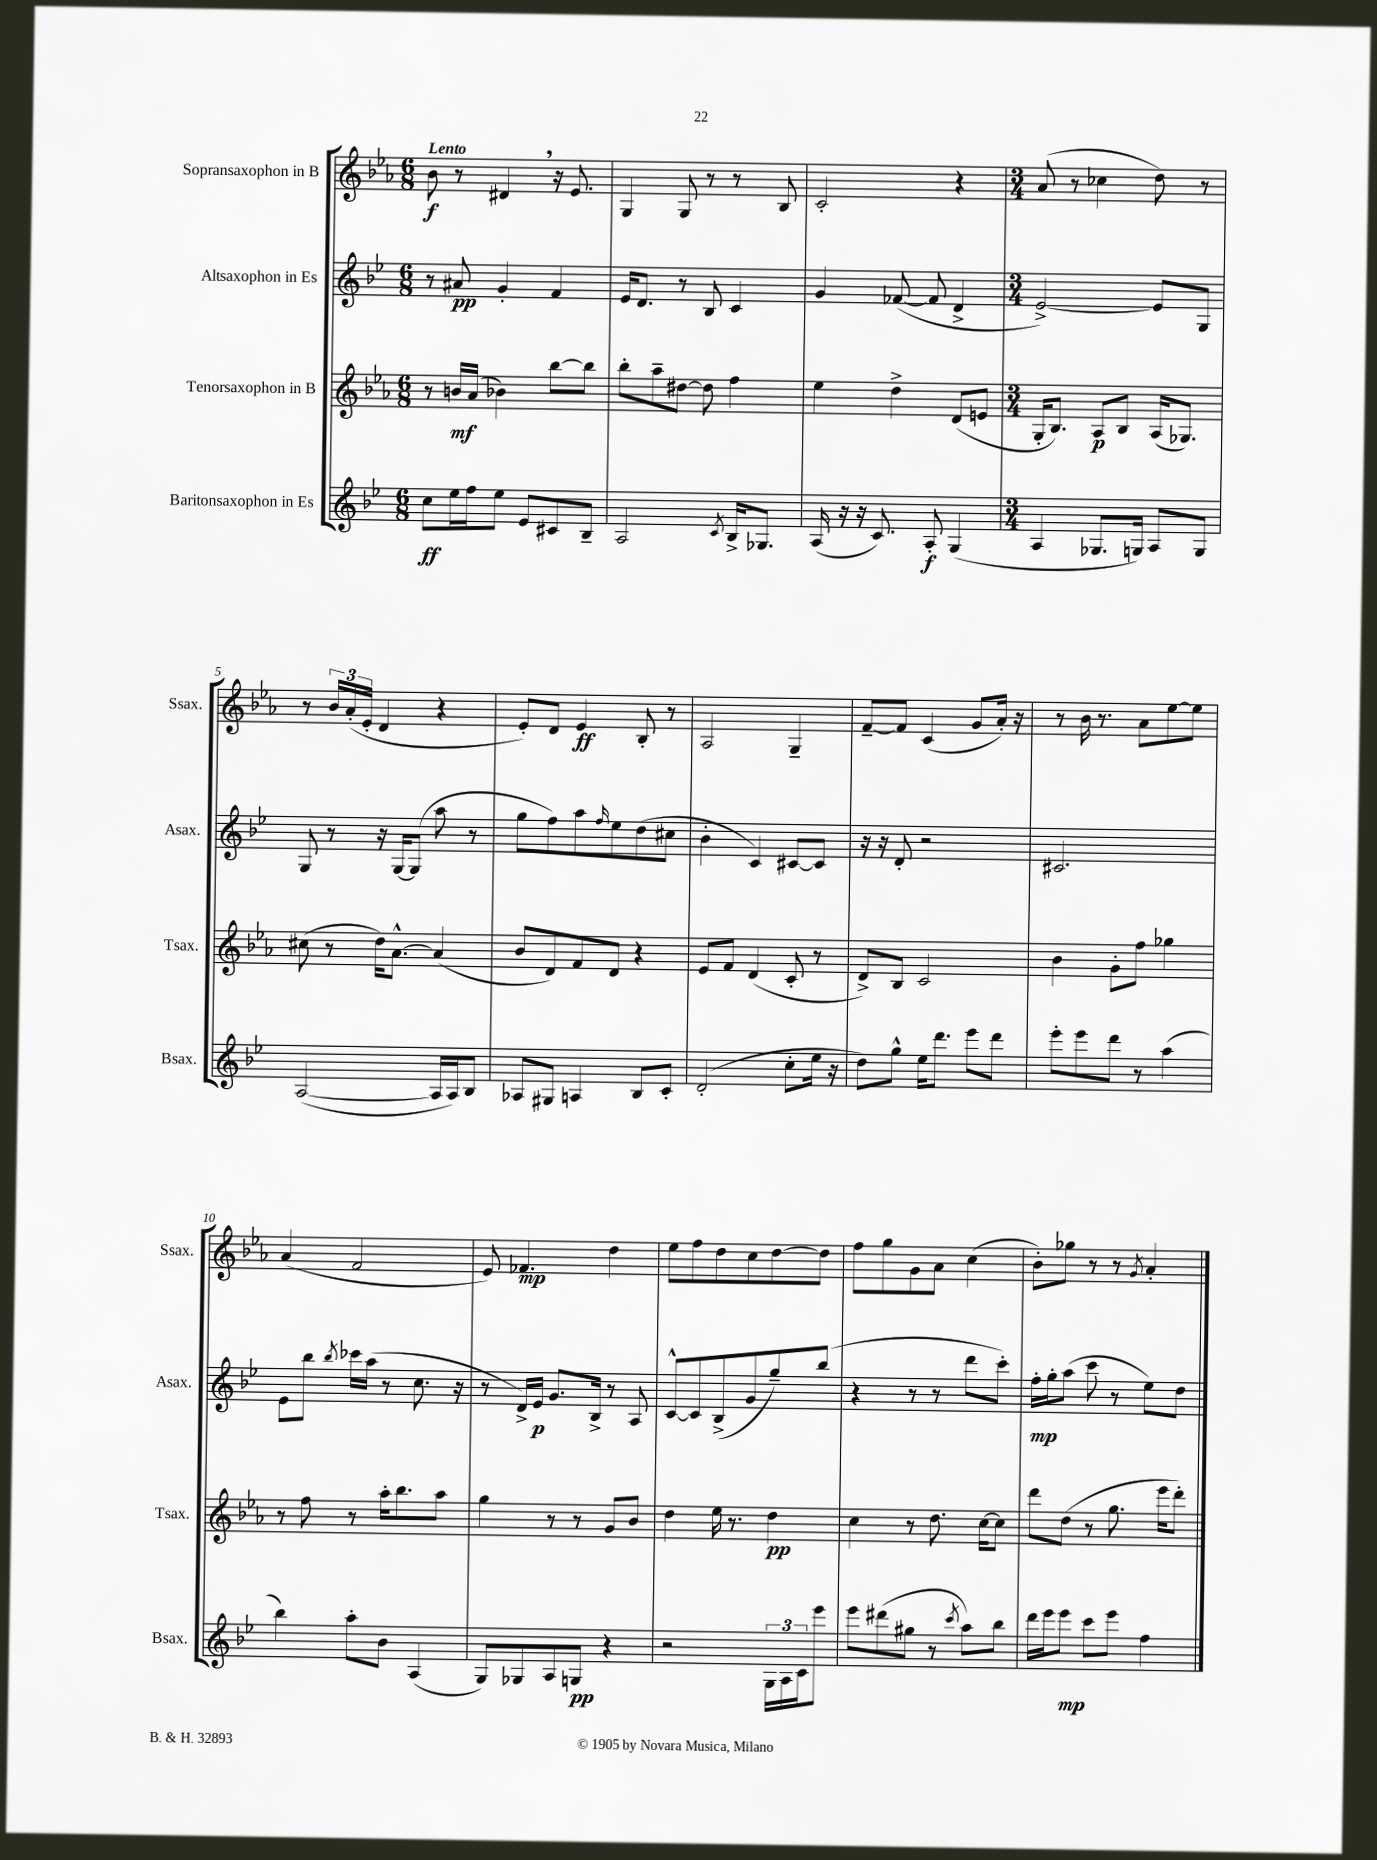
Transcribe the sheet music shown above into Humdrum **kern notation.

**kern	**dynam	**kern	**dynam	**kern	**dynam	**kern	**dynam
*part4	*part4	*part3	*part3	*part2	*part2	*part1	*part1
*staff4	*staff4	*staff3	*staff3	*staff2	*staff2	*staff1	*staff1
*I"Baritonsaxophon in Es	*	*I"Tenorsaxophon in B	*	*I"Altsaxophon in Es	*	*I"Sopransaxophon in B	*
*I'Bsax.	*	*I'Tsax.	*	*I'Asax.	*	*I'Ssax.	*
*clefG2	*	*clefG2	*	*clefG2	*	*clefG2	*
*k[b-e-]	*	*k[b-e-a-]	*	*k[b-e-]	*	*k[b-e-a-]	*
*M6/8	*	*M6/8	*	*M6/8	*	*M6/8	*
=1	=1	=1	=1	=1	=1	=1	=1
!	!	!	!	!	!	!LO:TX:a:B:t=Lento	!
8cc\L	ff	8r	.	8r	.	8b-\	f
16ee-\L	.	16bn/LL	mf	8a#X/	pp	8r	.
16ff\J	.	(16a-/JJ	.	.	.	.	.
8ee-\J	.	4b-X\)	.	4g'/	.	4d#X,/	.
8e-/L	.	.	.	.	.	.	.
8c#X/	.	[8bb-\L	.	4f/	.	16r	.
.	.	.	.	.	.	8.e-/	.
8B-~/J	.	8bb-\J]	.	.	.	.	.
=2	=2	=2	=2	=2	=2	=2	=2
2A/	.	8bb-'\L	.	16e-/KL	.	4G/	.
.	.	.	.	8.d/J	.	.	.
.	.	8aa-~\	.	.	.	.	.
.	.	[8dd#X\J	.	8r	.	8G/	.
.	.	8dd#\]	.	8B-/	.	8r	.
8qc/	.	.	.	.	.	.	.
16B-^/KL	.	4ff\	.	4c/	.	8r	.
8.G-X/J	.	.	.	.	.	.	.
.	.	.	.	.	.	8B-/	.
=3	=3	=3	=3	=3	=3	=3	=3
(16A/	.	4ee-\	.	4g/	.	2c'/	.
16r	.	.	.	.	.	.	.
16r	.	.	.	.	.	.	.
8.c/)	.	.	.	.	.	.	.
.	.	4dd^\	.	([8f-X/	.	.	.
8A'/	f	.	.	8f-/]	.	.	.
(4G/	.	(8d/L	.	4d^/	.	4r	.
.	.	8en/J	.	.	.	.	.
=4	=4	=4	=4	=4	=4	=4	=4
*M3/4	*	*M3/4	*	*M3/4	*	*M3/4	*
4A/	.	16G'/KL	.	[2e-^/)	.	(8a-/	.
.	.	8.B-/J)	.	.	.	.	.
.	.	.	.	.	.	8r	.
8.G-X/L	.	8A-/L	p	.	.	4cc-X\	.
.	.	8B-/J	.	.	.	.	.
16Gn/Jk)	.	.	.	.	.	.	.
8A/L	.	(16A-/KL	.	8e-/L]	.	8dd\)	.
.	.	8.G-X/J)	.	.	.	.	.
8G/J	.	.	.	8G/J	.	8r	.
!!LO:LB:g=z
=5	=5	=5	=5	=5	=5	=5	=5
([2A/	.	(8cc#X\	.	8G/	.	8r	.
.	.	8r	.	8r	.	24b-/LL	.
.	.	.	.	.	.	(24a-'/	.
.	.	.	.	.	.	24e-'/JJ	.
.	.	16dd\KL)	.	16r	.	4d/	.
.	.	[8.a-^^\J	.	[16G/KL	.	.	.
.	.	.	.	(8G/J]	.	.	.
16A/LL]	.	(4a-/]	.	8aa\	.	4r	.
16A/J)	.	.	.	.	.	.	.
8B-/J	.	.	.	8r	.	.	.
=6	=6	=6	=6	=6	=6	=6	=6
8A-X/L	.	8b-/L	.	8gg\L	.	8e-'/L)	.
8G#X/J	.	8d/)	.	8ff\)	.	8d/J	.
4An/	.	8f/	.	8aa\	.	4e-/	ff
.	.	.	.	16qqff/	.	.	.
.	.	8d/J	.	8ee-\	.	.	.
8B-/L	.	4r	.	(8dd\	.	8B-'/	.
8c'/J	.	.	.	8cc#X\J	.	8r	.
=7	=7	=7	=7	=7	=7	=7	=7
(2d'/	.	8e-/L	.	4b-'\	.	2A-/	.
.	.	8f/J	.	.	.	.	.
.	.	(4d/	.	4c/)	.	.	.
8cc'\L	.	8c'/	.	[8c#X/L	.	4G~/	.
16ee-\Jk	.	8r	.	8c#/J]	.	.	.
16r	.	.	.	.	.	.	.
=8	=8	=8	=8	=8	=8	=8	=8
8dd\L)	.	8d^/L)	.	16r	.	[8f~/L	.
.	.	.	.	16r	.	.	.
8gg^^\J	.	8B-/J	.	8d'/	.	8f/J]	.
16ee-\KL	.	2c/	.	2r	.	(4c/	.
8.ddd\J	.	.	.	.	.	.	.
8eee-\L	.	.	.	.	.	8g/L	.
8ddd\J	.	.	.	.	.	16a-'/Jk)	.
.	.	.	.	.	.	16r	.
=9	=9	=9	=9	=9	=9	=9	=9
8eee-'\L	.	4b-\	.	2.c#X/	.	8r	.
8eee-\	.	.	.	.	.	16b-\	.
.	.	.	.	.	.	8.r	.
8ddd\J	.	8g'\L	.	.	.	.	.
8r	.	8ff\J	.	.	.	8a-\L	.
(4aa\	.	4gg-X\	.	.	.	[8ee-\	.
.	.	.	.	.	.	8ee-\J]	.
!!LO:LB:g=z
=10	=10	=10	=10	=10	=10	=10	=10
4bb-\)	.	8r	.	8e-\L	.	(4a-/	.
.	.	8ff\	.	8bb-\J	.	.	.
.	.	.	.	8qbb-/	.	.	.
8aa'\L	.	8r	.	16ccc-X\LL	.	2f/	.
.	.	.	.	(16aa\JJ	.	.	.
8b-\J	.	16aa-'\KL	.	8r	.	.	.
.	.	8.bb-\	.	.	.	.	.
(4A/	.	.	.	8.cc\	.	.	.
.	.	8aa-\J	.	.	.	.	.
.	.	.	.	16r	.	.	.
=11	=11	=11	=11	=11	=11	=11	=11
8G/L)	.	4gg\	.	8r	.	8e-/)	.
8G-X/	.	.	.	16d^/LL)	.	4.f-X/	mp
.	.	.	.	16e-/JJ	p	.	.
8A/	.	8r	.	8.g/L	.	.	.
8Gn/J	pp	8r	.	.	.	.	.
.	.	.	.	16B-^/Jk	.	.	.
4r	.	8g/L	.	8r	.	4dd\	.
.	.	8b-/J	.	8A/	.	.	.
=12	=12	=12	=12	=12	=12	=12	=12
2r	.	4dd\	.	[8c^^/L	.	8ee-\L	.
.	.	.	.	8c/]	.	8ff\	.
.	.	16ee-\	.	(8B-^/	.	8dd\	.
.	.	8.r	.	.	.	.	.
.	.	.	.	8g/	.	8cc\	.
24G\LL	.	4dd\	pp	8gg~/)	.	[8dd\	.
24A\	.	.	.	.	.	.	.
24c\J	.	.	.	.	.	.	.
8eee-\J	.	.	.	(8bb-/J	.	8dd\J]	.
=13	=13	=13	=13	=13	=13	=13	=13
8eee-\L	.	4cc\	.	4r	.	8ff\L	.
(8ddd#X\	.	.	.	.	.	8gg\	.
8gg#X\J	.	8r	.	8r	.	8g\	.
8r	.	8.dd\	.	8r	.	8a-\J	.
8qccc/	.	.	.	.	.	.	.
8aa\L)	.	.	.	8ddd\L	.	(4cc\	.
.	.	[16cc\KL	.	.	.	.	.
8bb-\J	.	8cc\J]	.	8ccc'\J)	.	.	.
=14	=14	=14	=14	=14	=14	=14	=14
16ddd\LL	.	8ddd\L	.	16ff'\LL	mp	8b-'\L)	.
16eee-\J	.	.	.	16gg'\J	.	.	.
8eee-\J	mp	(8dd\J	.	(8aa\J	.	8gg-X\J	.
8ccc\L	.	8r	.	8ccc\	.	8r	.
8eee-\J	.	8.gg\	.	8r	.	8r	.
.	.	.	.	.	.	8qg/	.
4ff\	.	.	.	8ee-\L)	.	4a-'/	.
.	.	16eee-\KL	.	.	.	.	.
.	.	8ddd'\J)	.	8dd\J	.	.	.
==	==	==	==	==	==	==	==
*-	*-	*-	*-	*-	*-	*-	*-
